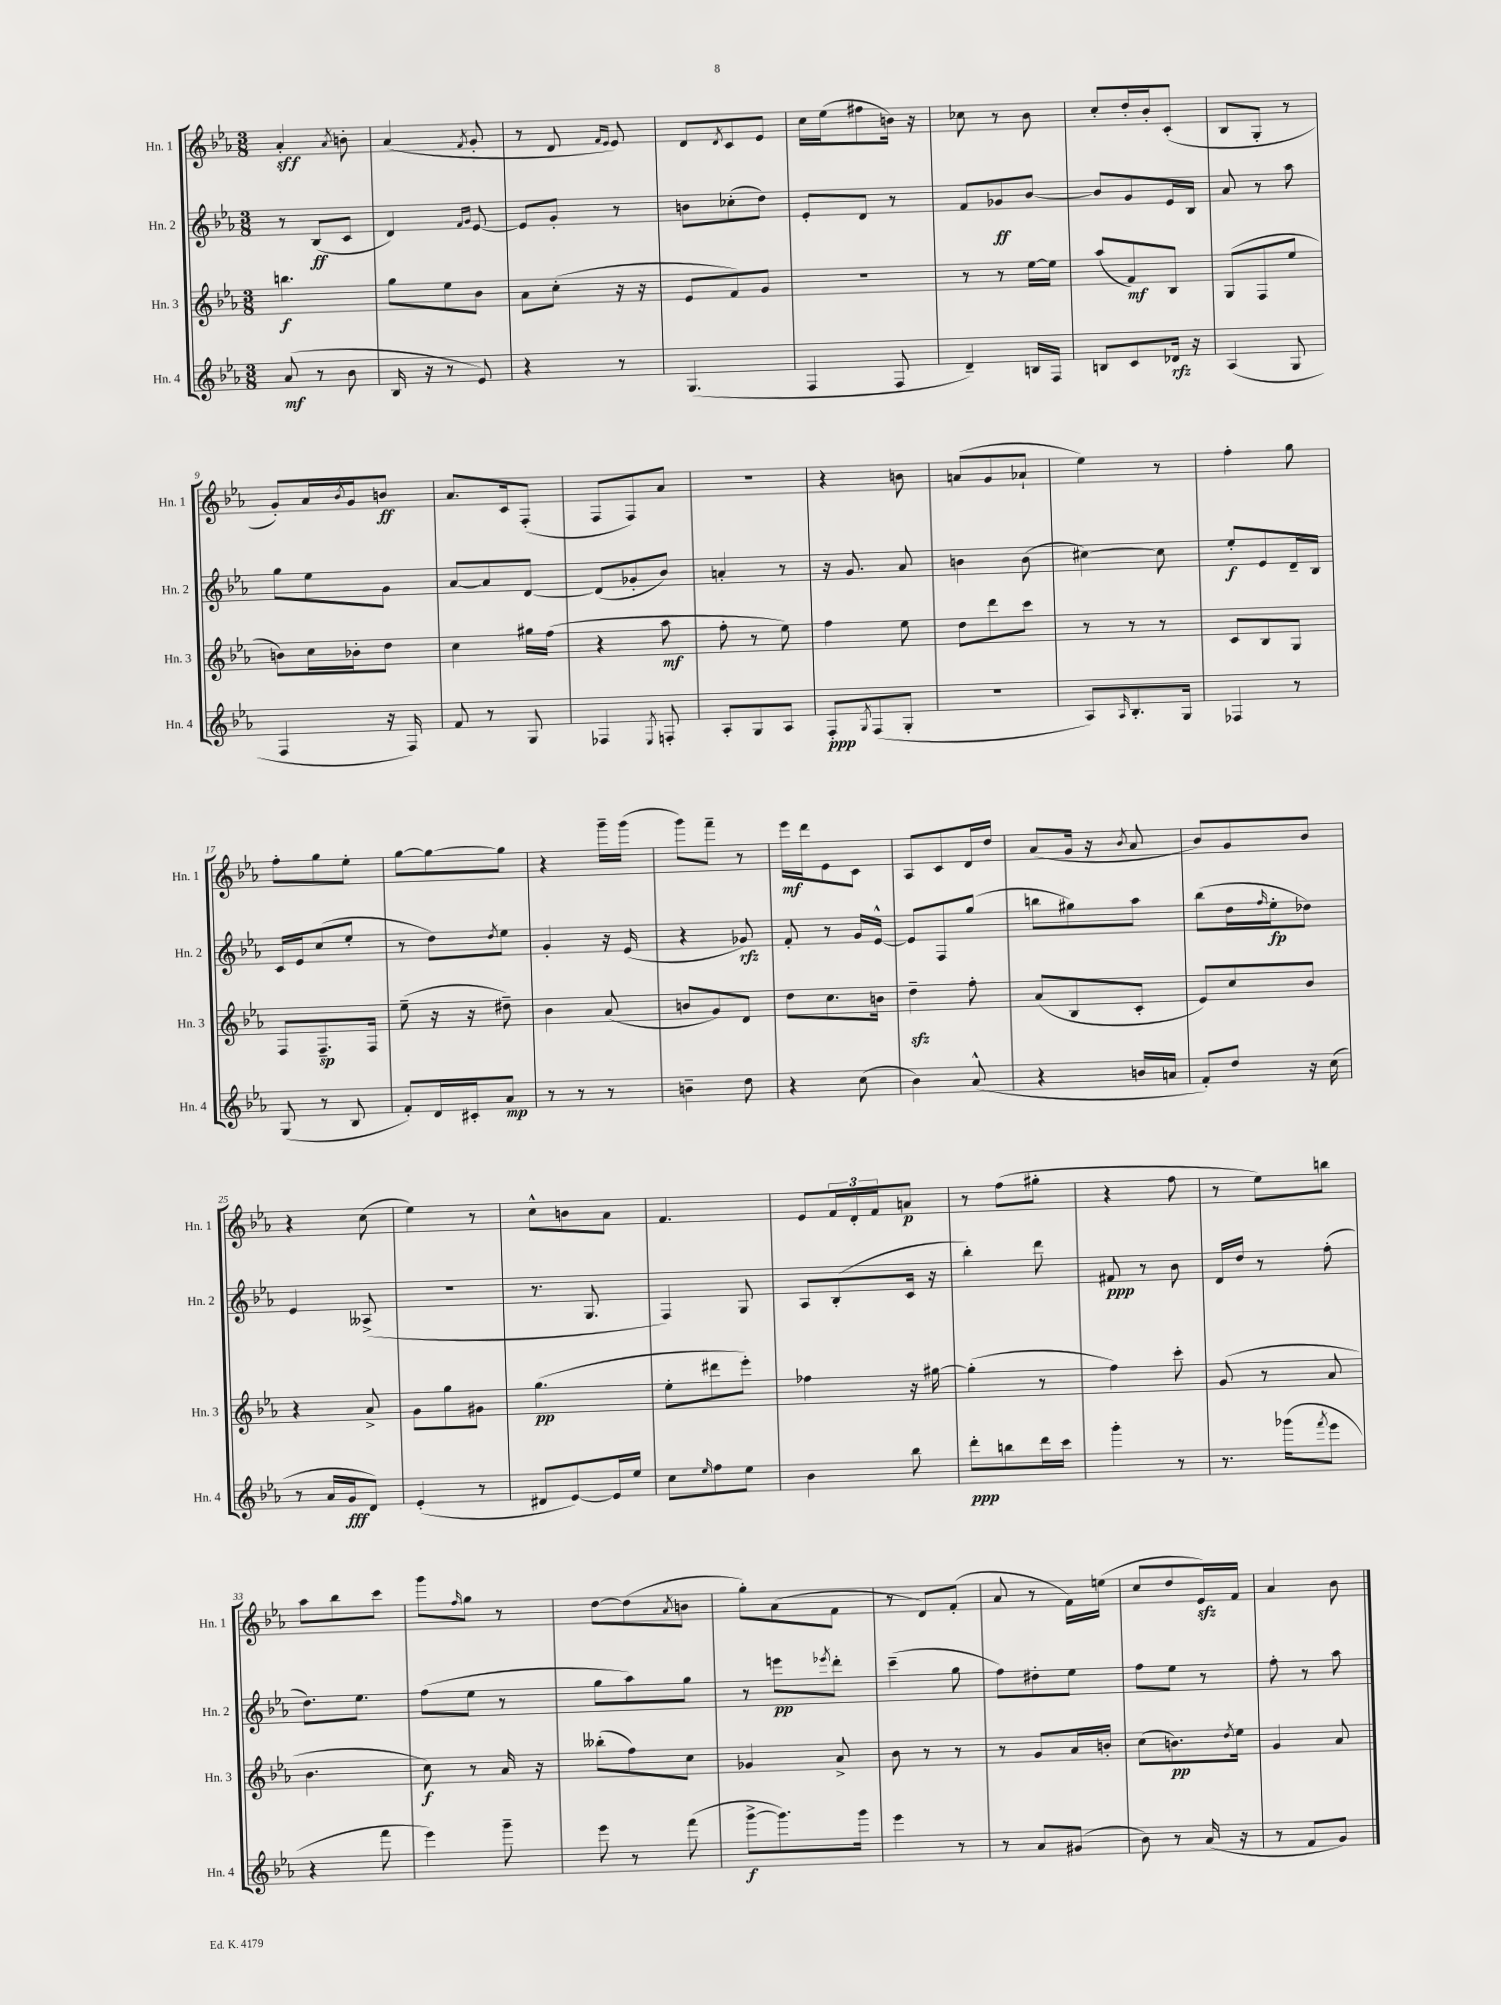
<<
\new StaffGroup <<
\new Staff = "s0" \with { instrumentName = "Hn. 1" shortInstrumentName = "Hn. 1" } {
    \clef treble \key ees \major \numericTimeSignature \time 3/8
    aes'4-.\sff \acciaccatura { aes'8 } b'8-. |
    aes'4( \acciaccatura { f'8 } g'8-. |
    r8 d'8 \grace { f'16 ees'16 } ees'8) |
    d'8 \acciaccatura { d'8 } c'8 ees'8 |
    c''16 ees''16( fis''8 b'16) r16 |
    ces''8 r8 bes'8 |
    c''8-. d''16-. bes'16-. c'8-.( |
    bes8 g8-. r8 |
    g'8-.) aes'16 \acciaccatura { bes'8 } g'16 b'8\ff |
    aes'8. c'16 f8-.( |
    f8 f8) aes'8 |
    R4. |
    r4 b'8 |
    a'8( g'8 aes'8-! |
    ees''4) r8 |
    f''4-. g''8 |
    f''8-. g''8 ees''8-. |
    g''8~ g''8~ g''8 |
    r4 g'''16-- g'''16( |
    g'''8) f'''8-- r8 |
    ees'''16\mf d'''16 ees'8 c'8 |
    aes8 c'8 d'16 d''16 |
    aes'8( g'16 r16 \acciaccatura { bes'8 } aes'8 |
    bes'8) g'8 bes'8 |
    r4 c''8( |
    ees''4) r8 |
    c''8-^ b'8 aes'8 |
    f'4. |
    ees'8 \tuplet 3/2 { f'16 d'16-. f'16 } a'8\p |
    r8 f''8( gis''8-. |
    r4 f''8 |
    r8 ees''8) b''8 |
    aes''8 bes''8 c'''8 |
    g'''8 \grace { f''16 } g''8 r8 |
    d''8~ d''8( \acciaccatura { aes'8 } b'8 |
    g''8-.) aes'8( f'8 |
    r8 d'8) f'8-.( |
    aes'8 r8 f'16) e''16( |
    c''8 d''8 ees'16\sfz) f'16 |
    aes'4 bes'8 \bar "|." |
}
\new Staff = "s1" \with { instrumentName = "Hn. 2" shortInstrumentName = "Hn. 2" } {
    \clef treble \key ees \major \numericTimeSignature \time 3/8
    r8 bes8\ff( c'8 |
    d'4) \grace { f'16 g'16 } ees'8~ |
    ees'8 g'8-. r8 |
    b'8 ces''8-.( d''8) |
    ees'8-. d'8 r8 |
    f'8 ges'8\ff bes'8~ |
    bes'8 g'8 ees'16 bes16 |
    aes'8 r8 aes''8 |
    g''8 ees''8 g'8 |
    aes'8~ aes'8 d'8~ |
    d'8( ges'8-. bes'8) |
    a'4-. r8 |
    r16 g'8. aes'8 |
    b'4 b'8( |
    cis''4~) cis''8 |
    ees''8-.\f ees'8 d'16-- bes16 |
    c'16 ees'16 c''8( ees''8-. |
    r8 d''8) \acciaccatura { d''8 } ees''8 |
    g'4-. r16 ees'16( |
    r4 ges'8\rfz) |
    f'8-. r8 g'16 ees'16~-^ |
    ees'8 f8 g''8( |
    b''8 gis''8) aes''8 |
    bes''8( d''16 \grace { f''16 } ees''16-.\fp des''8) |
    ees'4 aeses8->( |
    R4. |
    r8. g8. |
    f4) g8 |
    aes8 bes8-.( c'16 r16 |
    bes''4-.) d'''8 |
    fis'8\ppp r8 bes'8 |
    d'16 d''16 r8 f''8-.( |
    d''8.) ees''8. |
    f''8( ees''8 r8 |
    g''8 aes''8) g''8 |
    r8 e'''8\pp \acciaccatura { ees'''8 } d'''8-. |
    c'''4--( g''8 |
    f''8) dis''8-. ees''8 |
    f''8 ees''8 r8 |
    f''8-. r8 aes''8 \bar "|." |
}
\new Staff = "s2" \with { instrumentName = "Hn. 3" shortInstrumentName = "Hn. 3" } {
    \clef treble \key ees \major \numericTimeSignature \time 3/8
    b''4.\f |
    g''8 ees''8 bes'8 |
    aes'8 c''8-.( r16 r16 |
    ees'8 f'8) g'8 |
    r4. |
    r8 r8 ees''16~ ees''16 |
    aes''8( f'8\mf) bes8 |
    g8( f8 ees''8 |
    b'8) c''16 bes'16-. d''8 |
    c''4 gis''16 f''16( |
    r4 aes''8\mf |
    f''8-. r8 ees''8) |
    f''4 ees''8 |
    d''8 d'''8 c'''8 |
    r8 r8 r8 |
    c'8 bes8 g8 |
    f8 f8.--\sp f16 |
    ees''8--( r16 r16 dis''8--) |
    bes'4 aes'8( |
    b'8 g'8) d'8 |
    d''8 c''8. b'16 |
    d''4--\sfz f''8-. |
    aes'8( bes8 c'8-. |
    ees'8) c''8 bes'8 |
    r4 aes'8-> |
    g'8 g''8 gis'8 |
    g''4.\pp( |
    ees''8-. dis'''8 ees'''8-.) |
    fes''4 r16 gis''16~ |
    gis''4-.( r8 |
    f''4) c'''8-. |
    g'8( r8 aes'8 |
    bes'4. |
    c''8\f) r8 aes'16 r16 |
    beses''8-.( f''8) c''8 |
    ges'4 aes'8-> |
    bes'8 r8 r8 |
    r8 g'8 aes'16 b'16-. |
    c''8( b'8.\pp) \acciaccatura { d''8 } ees''16 |
    g'4 aes'8 \bar "|." |
}
\new Staff = "s3" \with { instrumentName = "Hn. 4" shortInstrumentName = "Hn. 4" } {
    \clef treble \key ees \major \numericTimeSignature \time 3/8
    aes'8\mf( r8 bes'8 |
    bes16 r16 r8 ees'8) |
    r4 r8 |
    g4.( |
    f4 f8 |
    d'4--) b16 f16 |
    b8 c'8 des'16\rfz r16 |
    aes4( g8 |
    f4 r16 f16) |
    f'8 r8 g8 |
    fes4 \acciaccatura { ees8 } f8-. |
    aes8-. g8 aes8 |
    f8-.\ppp \acciaccatura { g8 } f8( g8-. |
    R4. |
    aes8) \grace { aes16 } bes8.-. g16 |
    fes4 r8 |
    g8( r8 bes8 |
    f'8-.) d'16 cis'16-. aes'8\mp |
    r8 r8 r8 |
    b'4-- d''8 |
    r4 c''8( |
    bes'4) aes'8-^( |
    r4 b'16 a'16 |
    f'8-.) d''8 r16 c''16( |
    r8 aes'16 g'16\fff d'8) |
    ees'4-.( r8 |
    dis'8 ees'8~) ees'16 ees''16 |
    c''8 \grace { ees''16 } f''8 ees''8 |
    bes'4 bes''8 |
    d'''8-.\ppp b''8 d'''16 c'''16 |
    g'''4-. r8 |
    r8. ges'''16( \acciaccatura { f'''8 } ees'''8 |
    r4 f'''8 |
    ees'''4) g'''8-- |
    ees'''8 r8 f'''8( |
    g'''8~->\f g'''8.) g'''16 |
    ees'''4 r8 |
    r8 aes'8 gis'8( |
    bes'8) r8 aes'16( r16 |
    r8 f'8 g'8) \bar "|." |
}
>>
>>
